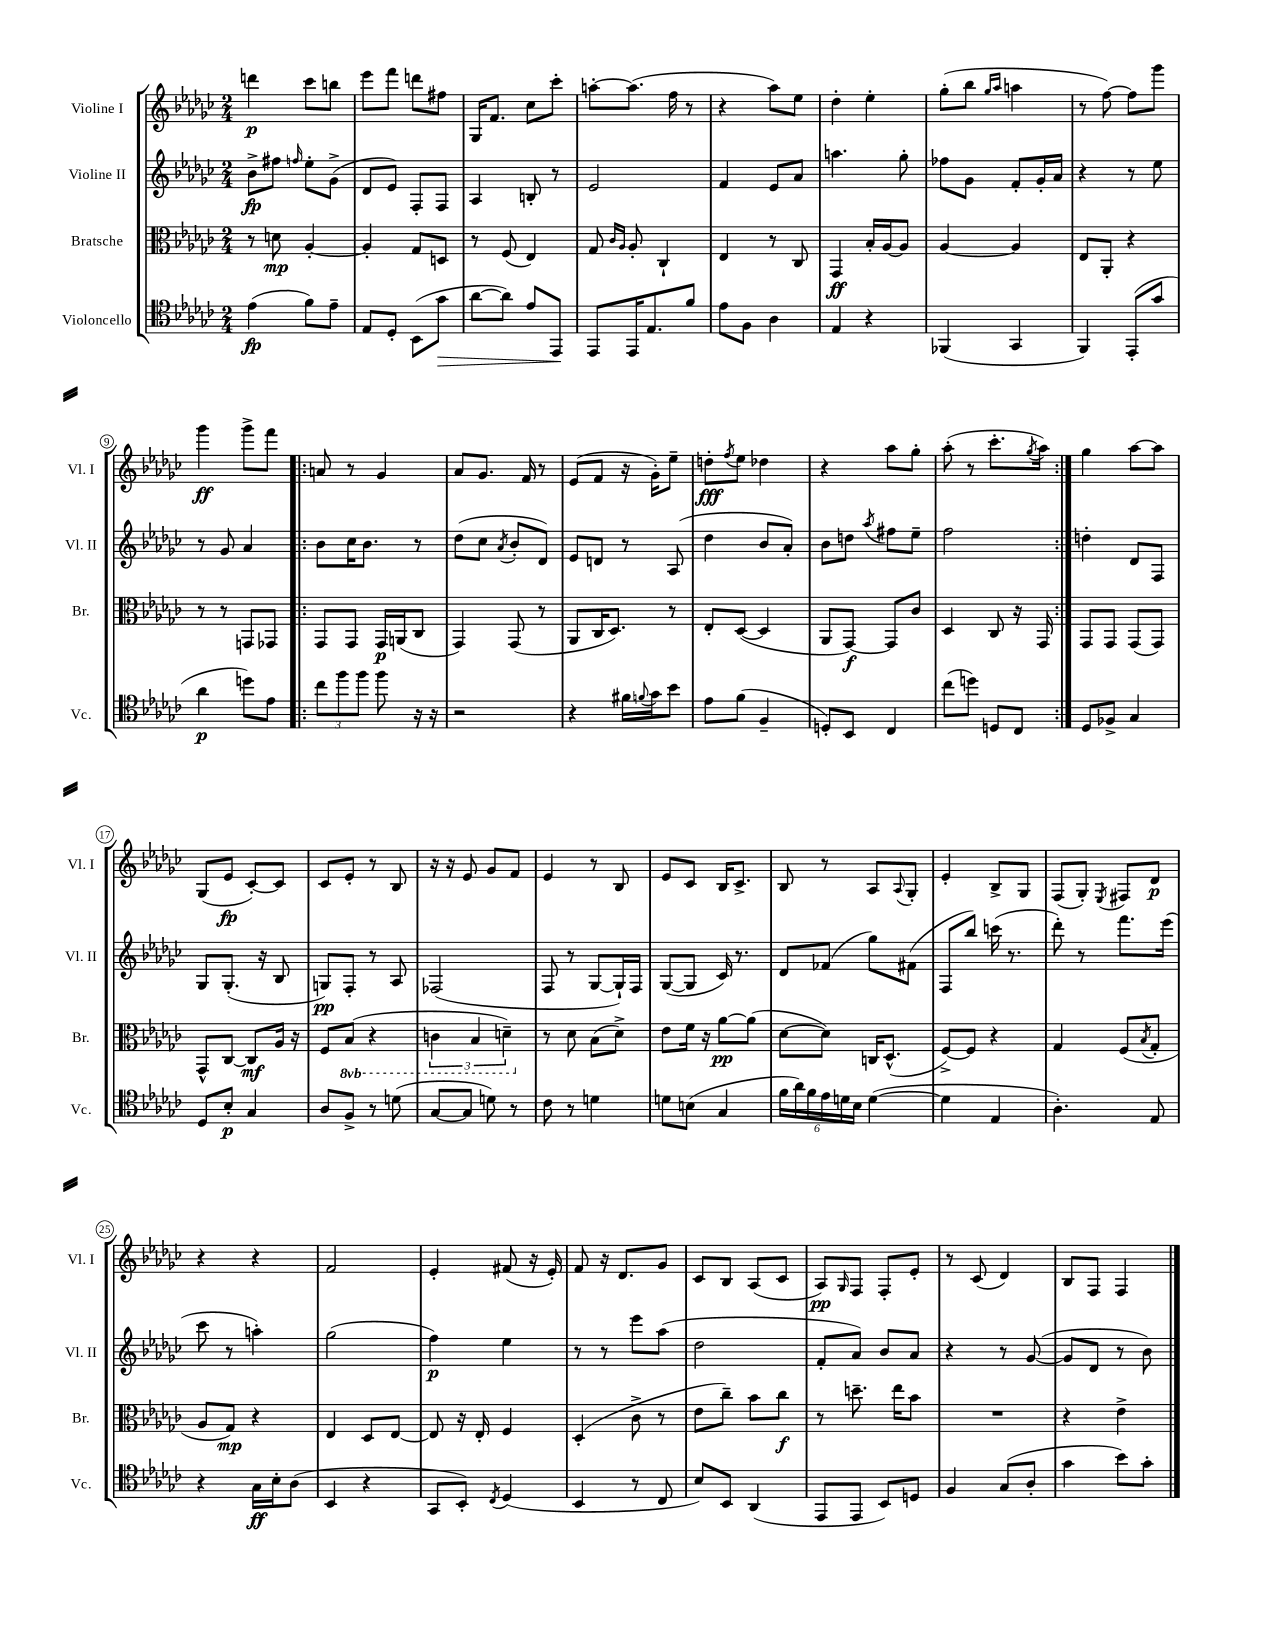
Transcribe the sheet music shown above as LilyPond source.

<<
\new StaffGroup <<
\new Staff = "s0" \with { instrumentName = "Violine I" shortInstrumentName = "Vl. I" } {
    \clef treble \key ges \major \numericTimeSignature \time 2/4
    d'''4\p ces'''8 b''8 |
    ees'''8 f'''8 d'''8 fis''8 |
    ges16 f'8. ces''8 ces'''8-. |
    a''8~-. a''8.( f''16 r8 |
    r4 aes''8) ees''8 |
    des''4-. ees''4-. |
    ges''8-.( bes''8 \grace { ges''16 aes''16 } a''4 |
    r8 f''8~) f''8 ges'''8 |
    ges'''4\ff ges'''8-> f'''8 |
    \repeat volta 2 { a'8 r8 ges'4 |
    aes'8 ges'8. f'16 r8 |
    ees'8( f'8 r16 ges'16-.) ees''8-- |
    d''8-.\fff \acciaccatura { f''8 } ees''8 des''4 |
    r4 aes''8 ges''8-. |
    aes''8-.( r8 ces'''8.-. \acciaccatura { ges''8 } aes''16) | }
    ges''4 aes''8~ aes''8 |
    ges8( ees'8\fp ces'8~-.) ces'8 |
    ces'8 ees'8-. r8 bes8 |
    r16 r16 ees'8 ges'8 f'8 |
    ees'4 r8 bes8 |
    ees'8 ces'8 bes16 ces'8.-> |
    bes8 r8 aes8 \appoggiatura { aes8 } ges8-. |
    ees'4-. bes8-> ges8 |
    f8( ges8-.) \acciaccatura { ees8 } fis8 des'8\p |
    r4 r4 |
    f'2 |
    ees'4-. fis'8( r16 ees'16-.) |
    f'8 r16 des'8. ges'8 |
    ces'8 bes8 aes8( ces'8 |
    aes8\pp) \grace { ges16 } f8 f8-. ees'8-. |
    r8 ces'8( des'4) |
    bes8 f8 f4 \bar "|." |
}
\new Staff = "s1" \with { instrumentName = "Violine II" shortInstrumentName = "Vl. II" } {
    \clef treble \key ges \major \numericTimeSignature \time 2/4
    bes'8->\fp fis''8 \grace { f''16 } ees''8-. ges'8->( |
    des'8 ees'8) f8-. f8 |
    aes4 b8-. r8 |
    ees'2 |
    f'4 ees'8 aes'8 |
    a''4. ges''8-. |
    fes''8 ges'8 f'8-. ges'16-. aes'16 |
    r4 r8 ees''8 |
    r8 ges'8 aes'4 |
    \repeat volta 2 { bes'8 ces''16 bes'8. r8 |
    des''8( ces''8 \acciaccatura { aes'8 } bes'8-. des'8) |
    ees'8 d'8 r8 aes8( |
    des''4 bes'8 aes'8-.) |
    bes'8 d''8 \acciaccatura { aes''8 } fis''8 ees''8-- |
    f''2 | }
    d''4-. des'8 f8 |
    ges8 ges8.-.( r16 bes8 |
    g8\pp) f8-. r8 aes8 |
    fes2( |
    f8 r8 ges8~ ges16-!) f16 |
    ges8~( ges8 ces'16) r8. |
    des'8 fes'8( ges''8) fis'8( |
    f8 bes''8) c'''16( r8. |
    des'''8-.) r8 f'''8. ees'''16( |
    ces'''8 r8 a''4-.) |
    ges''2( |
    f''4\p) ees''4 |
    r8 r8 ees'''8 aes''8( |
    des''2 |
    f'8-. aes'8) bes'8 aes'8 |
    r4 r8 ges'8~( |
    ges'8 des'8 r8 bes'8) \bar "|." |
}
\new Staff = "s2" \with { instrumentName = "Bratsche" shortInstrumentName = "Br." } {
    \clef alto \key ges \major \numericTimeSignature \time 2/4 \set Staff.ottavationMarkups = #ottavation-simple-ordinals
    r8 d'8\mp aes4~-. |
    aes4-. ges8 d8 |
    r8 f8( ees4) |
    ges8 \grace { ces'16 aes16 } aes8-. ces4-! |
    ees4 r8 ces8 |
    ges,4\ff bes16-. aes16~ aes8 |
    aes4~ aes4 |
    ees8 aes,8-. r4 |
    r8 r8 g,8 ges,8 |
    \repeat volta 2 { ges,8 ges,8 ges,16\p a,16( ces8 |
    ges,4) ges,8( r8 |
    aes,8 ces16 des8.) r8 |
    ees8-. des8~( des4 |
    aes,8 ges,8~\f) ges,8 ces'8 |
    des4 ces8 r16 ges,16 | }
    ges,8 ges,8 ges,8( ges,8) |
    ges,8-^ ces8~ ces8\mf aes16 r16 |
    f8 \ottava #-1 bes,8( r4 |
    \tuplet 3/2 { c4 bes,4 d4--) \ottava #0 } |
    r8 des'8 bes8( des'8->) |
    ees'8 f'16 r16 aes'8~\pp aes'8( |
    des'8~ des'8) c16 des8.-^( |
    f8~->) f8 r4 |
    ges4 f8( \acciaccatura { bes8 } ges8-. |
    aes8 ges8\mp) r4 |
    ees4 des8 ees8~ |
    ees8 r16 ees16-. f4 |
    des4-.( ces'8-> r8 |
    ees'8 ces''8--) bes'8 ces''8\f |
    r8 d''8.-- ees''16 bes'8 |
    R2 |
    r4 ees'4-> \bar "|." |
}
\new Staff = "s3" \with { instrumentName = "Violoncello" shortInstrumentName = "Vc." } {
    \clef tenor \key ges \major \numericTimeSignature \time 2/4
    ees'4\fp( f'8) ees'8-- |
    ees8 des8-. bes,8( ges'8\> |
    aes'8~ aes'8) ees'8 ees,8\! |
    ees,8 ees,16 ees8. f'8 |
    ees'8 f8 aes4 |
    ees4 r4 |
    fes,4( ges,4 |
    f,4) ees,8-.( ges'8 |
    aes'4\p d''8) ees'8 |
    \repeat volta 2 { \tuplet 3/2 { ces''8 f''8 f''8 } f''8 r16 r16 |
    r2 |
    r4 fis'16 \appoggiatura { f'8 } ges'16 bes'8 |
    ees'8 f'8( f4-- |
    d8-.) bes,8 ces4 |
    ces''8( d''8) d8 ces8 | }
    des8 fes8-> ges4 |
    des8 bes8-.\p ges4 |
    aes8 f8-> r8 d'8( |
    ges8~ ges8 d'8) r8 |
    ces'8 r8 d'4 |
    d'8 b8( ges4 |
    \tuplet 6/4 { f'16 aes'16) f'16 ees'16 d'16 bes16 } d'4~( |
    d'4 ees4 |
    aes4.-.) ees8 |
    r4 ges16\ff bes16-. aes8( |
    bes,4 r4 |
    ges,8 bes,8-.) \acciaccatura { ces8 } des4( |
    bes,4 r8 ces8 |
    bes8) bes,8 aes,4( |
    ees,8 ees,8 bes,8) d8 |
    f4 ges8( aes8-. |
    ges'4 bes'8) ges'8-. \bar "|." |
}
>>
>>
\layout { \context { \Score \override BarNumber.stencil = #(make-stencil-circler 0.1 0.3 ly:text-interface::print) } }
